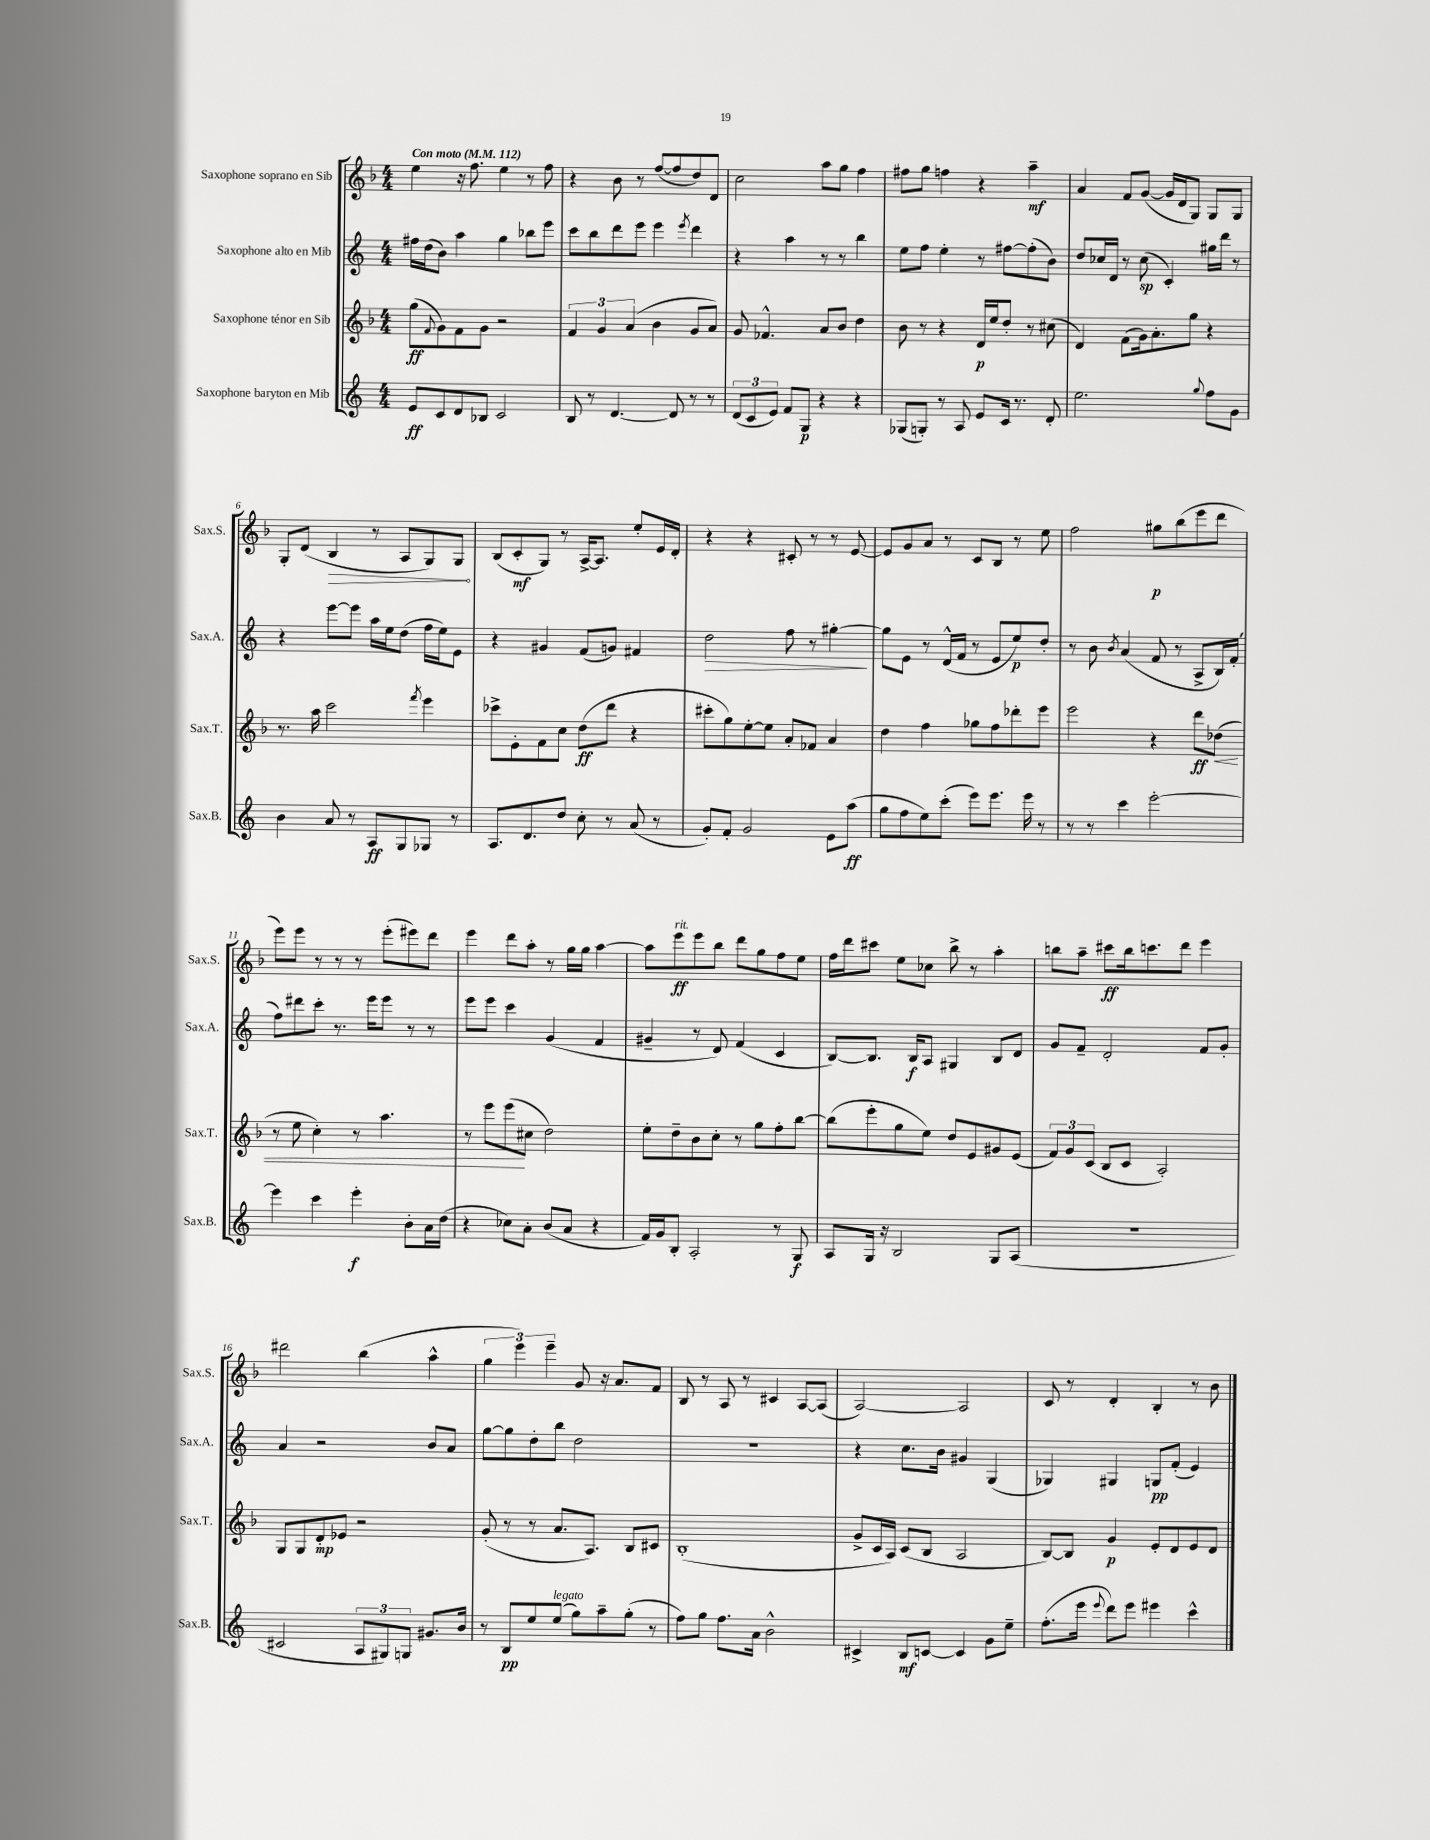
<<
\new StaffGroup <<
\new Staff = "s0" \with { instrumentName = "Saxophone soprano en Sib" shortInstrumentName = "Sax.S." } {
    \clef treble \key f \major \numericTimeSignature \time 4/4 \tempo "Con moto" 4 = 112
    e''4 r16 f''8. e''4 r8 f''8 |
    r4 bes'8 r8 f''8~( f''8 d''8) d'8 |
    c''2 a''8 g''8 f''4 |
    fis''8 g''8 f''4 r4 a''4--\mf |
    a'4 f'8 g'8~( g'16 d'16 g8) g8 g8 |
    g8-. d'8( \once \override Hairpin.circled-tip = ##t bes4\> r8 a8 g8) g8\! |
    bes8( c'8-.\mf g8) r8 a16~-> a8. e''8-. e'16 d'16-. |
    r4 r4 cis'8-. r8 r8 e'8~ |
    e'8 g'8 a'8 r8 c'8 bes8 r8 e''8 |
    f''2 gis''8\p bes''8( e'''8 d'''8 |
    e'''8) e'''8 r8 r8 r8 e'''8-.( eis'''8) d'''8 |
    e'''4 d'''8 a''8-. r8 g''16 g''16 a''4~ |
    a''8 e'''8\ff^\markup { \italic "rit." } e'''8 bes''8 d'''8 g''8 f''8 e''8 |
    f''16 d'''16 cis'''8 e''8 ces''8 bes''8-> r8 a''4-. |
    b''8 a''8-- cis'''8\ff b''16 c'''8. d'''8 e'''4 |
    dis'''2 bes''4( a''4-^ |
    \tuplet 3/2 { g''4 e'''4) e'''4-- } g'8 r16 a'8. f'8 |
    bes8 r8 a8 r8 cis'4 a8~ a8( |
    a2~) a2 |
    c'8 r8 d'4-. bes4-. r8 bes'8 \bar "|." |
}
\new Staff = "s1" \with { instrumentName = "Saxophone alto en Mib" shortInstrumentName = "Sax.A." } {
    \clef treble \key c \major \numericTimeSignature \time 4/4
    fis''16 d''16( b'8) a''4 g''4 bes''8 e'''8 |
    c'''8 b''8 d'''8 e'''8 e'''4 \acciaccatura { e'''8 } d'''4 |
    r4 a''4 r8 r8 b''4 |
    e''8 f''8 e''4-. r8 fis''8~ fis''8-.( b'8) |
    d''8 ces''16 d'16 r8 ces''8\sp( c'4-.) gis''16 d'''16 r8 |
    r4 e'''8~ e'''8 a''16 e''16 d''8( f''16 e''16) e'8 |
    r4 gis'4 f'8( g'8) fis'4 |
    d''2\> f''8 r8 gis''4~-.\! |
    gis''8 e'8 r8 d'16-^( f'16 r8 e'8 e''8\p) d''8-. |
    r8 b'8 \acciaccatura { b'8 } a'4( f'8 r8 a8-> b16) f'16-.( |
    f''8) dis'''8 c'''8-. r8. e'''16 e'''8 r8 r8 |
    e'''8 e'''8 c'''4 g'4( f'4 |
    gis'4-- r8 d'8) f'4( c'4 |
    b8~) b8. b16\f a8 gis4 b8 d'8 |
    g'8 f'8-- d'2-. f'8 g'8-. |
    a'4 r2 b'8 a'8 |
    g''8~ g''8 d''8-. b''8 d''2 |
    r1 |
    r4 c''8. b'16 gis'4 g4( |
    ges4) gis4 g8\pp f'8-.( e'4) \bar "|." |
}
\new Staff = "s2" \with { instrumentName = "Saxophone ténor en Sib" shortInstrumentName = "Sax.T." } {
    \clef treble \key f \major \numericTimeSignature \time 4/4
    g''8\ff( \appoggiatura { f'8 } g'8) f'8 g'8 r2 |
    \tuplet 3/2 { f'4 g'4 a'4( } bes'4 g'8 a'8) |
    g'8 fes'4.-^ a'8 bes'8 d''4 |
    bes'8 r8 r4 d'16\p e''16 d''8-. r8 cis''8( |
    d'4) f'8( g'16) a'8.-. g''8 r4 |
    r8. a''16 c'''2 \acciaccatura { f'''8 } e'''4 |
    ces'''8-> e'8-. f'8 c''8 d''8\ff( d'''8 r4 |
    cis'''8-. g''8) e''8~-. e''8 a'8-. fes'8 a'4 |
    d''4 f''4 ges''8 f''8 des'''8-. e'''8 |
    e'''2 r4 d'''8\ff des''8\<( |
    r8 e''8 c''4-.) r8 a''4. |
    r8 e'''8 e'''8\!( cis''8 d''2) |
    e''8-. d''8-- bes'8 c''8-. r8 g''8 f''8-. bes''8~ |
    bes''8( e'''8-. g''8 e''8) d''8 e'8 gis'8 e'8( |
    \tuplet 3/2 { f'8) g'8 c'8( } bes8 c'8 a2-.) |
    g8 g8 d'8-.\mp ees'8 r2 |
    g'8-.( r8 r8 a'8. a8.) bes8 cis'8 |
    bes1-.( |
    g'8-> c'16 a16) c'8( bes8 a2 |
    bes8~) bes8 g'4\p e'8-. d'8 e'8 d'8 \bar "|." |
}
\new Staff = "s3" \with { instrumentName = "Saxophone baryton en Mib" shortInstrumentName = "Sax.B." } {
    \clef treble \key c \major \numericTimeSignature \time 4/4
    e'8\ff c'8 d'8 bes8 c'2 |
    b8 r8 d'4.~ d'8 r8 r8 |
    \tuplet 3/2 { d'8( c'8 e'8) } f'8 g8\p r4 r4 |
    ges8( g8-.) r8 a8 e'8 c'16 r8. d'8-. |
    e''2. \appoggiatura { g''8 } f''8 g'8 |
    b'4 a'8 r8 a8\ff g8 ges8 r8 |
    a8. d'8. d''8 c''8-. r8 a'8( r8 |
    g'8-.) f'8-. g'2 e'8 a''8\ff( |
    g''8 f''8 e''8) c'''8-.( e'''8) e'''8. e'''16 r8 |
    r8 r8 c'''4 e'''2~-. |
    e'''4 c'''4 e'''4-.\f b'8-. a'16 d''16( |
    r4 ces''8) a'8-. b'8( a'8 r4 |
    f'16) g'16 b8-. a2-. r8 g8\f |
    a8 g16 r16 b2 g8 a8( |
    R1 |
    cis'2 \tuplet 3/2 { a8 gis8) g8 } gis'8. b'16 |
    r8 b8\pp e''8 e''8^\markup { \italic "legato" }( g''8) a''8-- g''8-.( r8 |
    f''8) g''8 f''8. a'16 b'2-^ |
    cis'4-> b8\mf c'8~ c'4 g'8 e''8-- |
    f''8.-.( e'''16 \appoggiatura { e'''8 } d'''8) e'''8 eis'''4 c'''4-^ \bar "|." |
}
>>
>>
